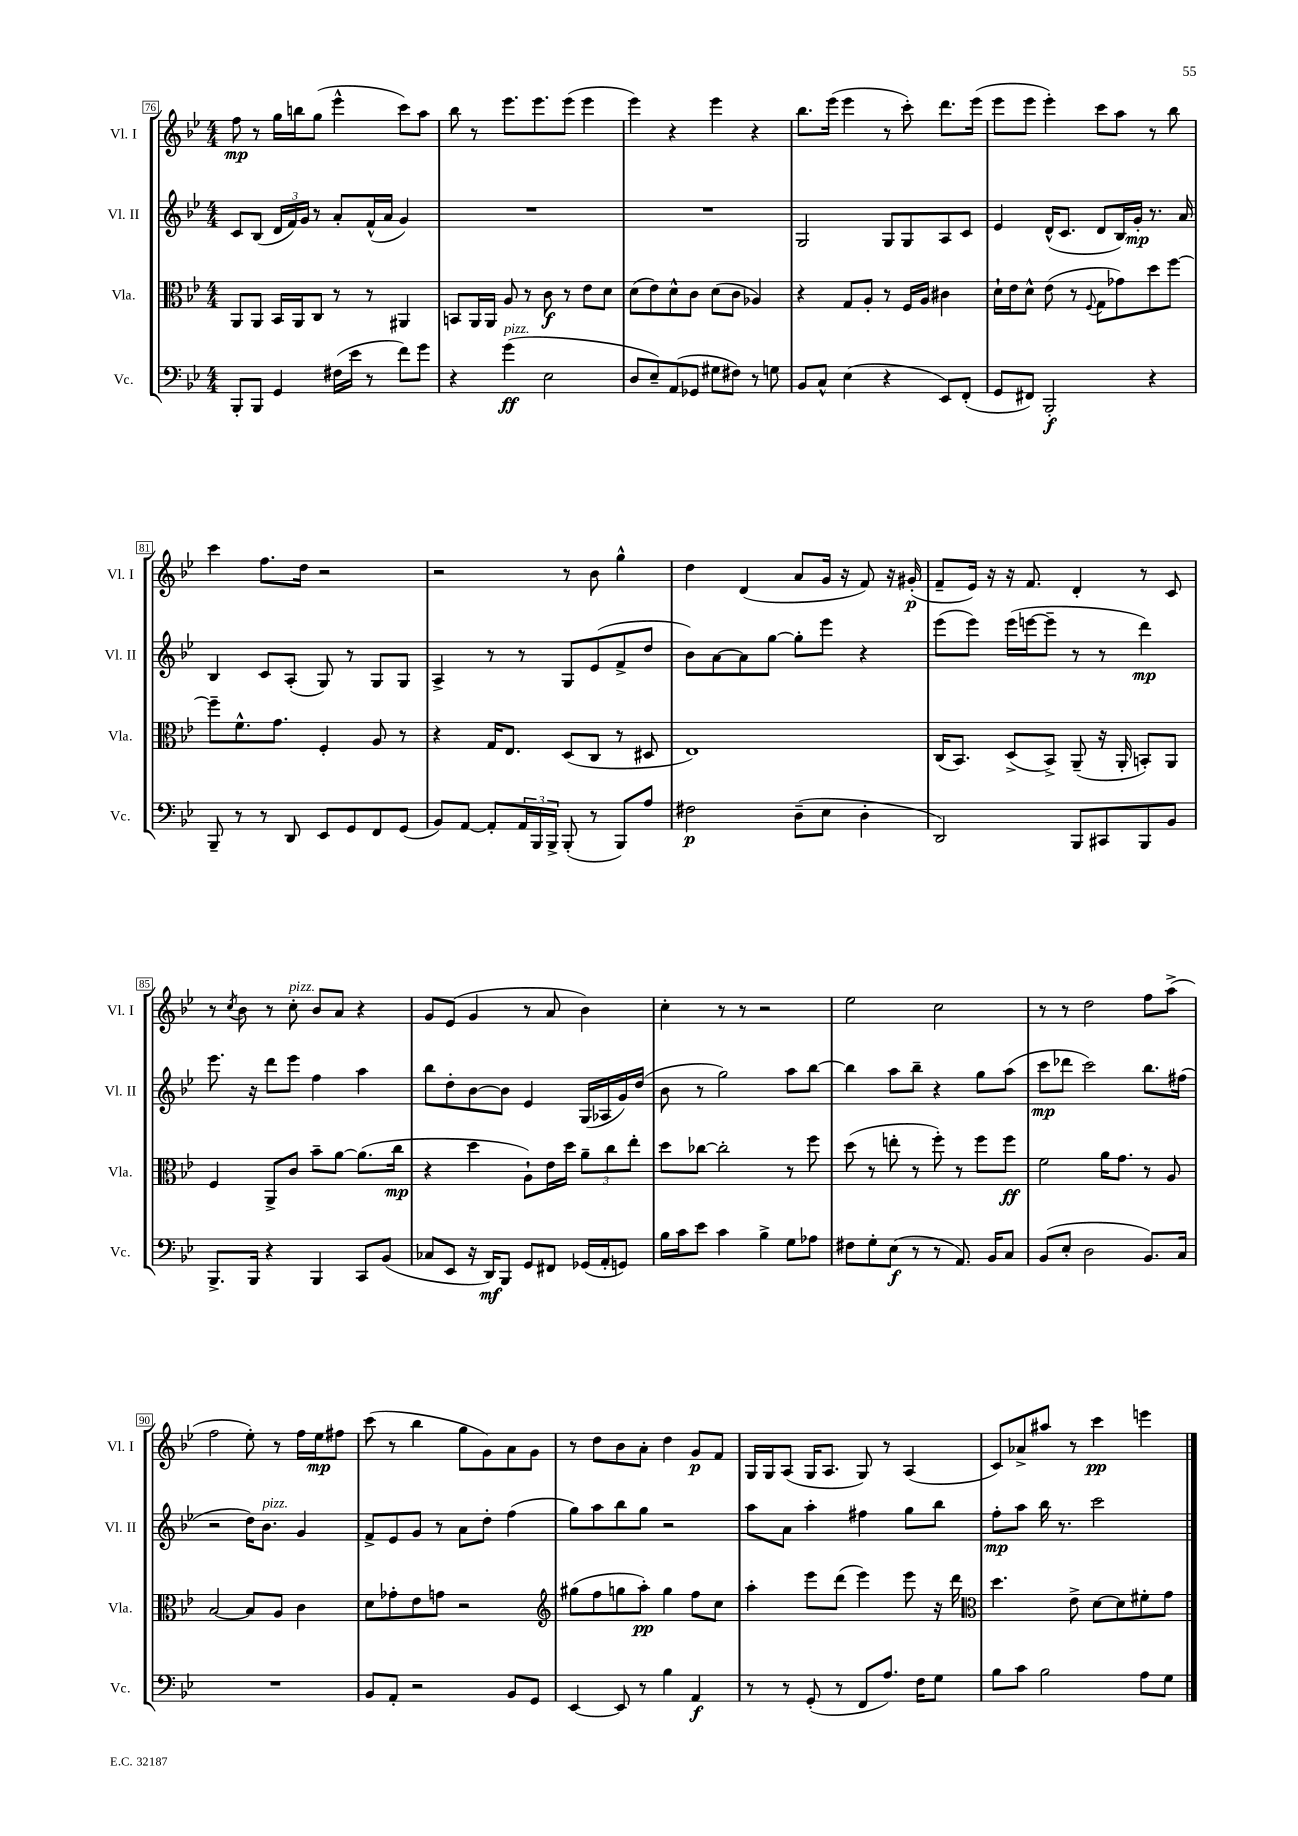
<<
\new StaffGroup <<
\new Staff = "s0" \with { instrumentName = "Vl. I" shortInstrumentName = "Vl. I" } {
    \clef treble \key bes \major \numericTimeSignature \time 4/4
    f''8\mp r8 g''16 b''16 g''8( ees'''4-^ c'''8) a''8 |
    bes''8 r8 ees'''8. ees'''8. ees'''8( ees'''4 |
    ees'''4) r4 ees'''4 r4 |
    bes''8. ees'''16( ees'''4 r8 c'''8-.) d'''8. ees'''16( |
    ees'''8 ees'''8 ees'''4-.) c'''8 a''8 r8 bes''8 |
    c'''4 f''8. d''16 r2 |
    r2 r8 bes'8 g''4-^ |
    d''4 d'4( a'8 g'16 r16 f'8) r16 gis'16-.\p( |
    f'8-- ees'16) r16 r16 f'8. d'4-. r8 c'8 |
    r8 \acciaccatura { c''8 } bes'8 r8 c''8-.^\markup { \italic "pizz." } bes'8 a'8 r4 |
    g'8 ees'8( g'4 r8 a'8 bes'4) |
    c''4-. r8 r8 r2 |
    ees''2 c''2 |
    r8 r8 d''2 f''8 a''8->( |
    f''2 ees''8-.) r8 f''16 ees''16\mp fis''8 |
    c'''8( r8 bes''4 g''8 g'8) a'8 g'8 |
    r8 d''8 bes'8 a'8-. d''4 g'8\p f'8 |
    g16 g16 a8( g16 a8. g8) r8 a4( |
    c'8) aes'8-> ais''8 r8 c'''4\pp e'''4 \bar "|." |
}
\new Staff = "s1" \with { instrumentName = "Vl. II" shortInstrumentName = "Vl. II" } {
    \clef treble \key bes \major \numericTimeSignature \time 4/4
    c'8 bes8( \tuplet 3/2 { d'16 f'16) g'16 } r8 a'8-. f'16-^( a'16 g'4) |
    R1 |
    R1 |
    g2 g8 g8 a8 c'8 |
    ees'4 d'16-^( c'8. d'8 bes16) g'16-.\mp r8. a'16 |
    bes4 c'8 a8-.( g8) r8 g8 g8 |
    a4-> r8 r8 g8 ees'8( f'8-> d''8 |
    bes'8) a'8~ a'8 g''8~ g''8-. ees'''8 r4 |
    ees'''8( ees'''8) ees'''16( e'''16~ e'''8-- r8 r8 d'''4\mp) |
    ees'''8. r16 d'''8 ees'''8 f''4 a''4 |
    bes''8 d''8-. bes'8~ bes'8 ees'4 g16( aes16 g'16) d''16( |
    bes'8 r8 g''2) a''8 bes''8~ |
    bes''4 a''8 bes''8-- r4 g''8 a''8( |
    c'''8\mp des'''8 c'''2) bes''8. fis''16( |
    r2 d''16) bes'8.^\markup { \italic "pizz." } g'4 |
    f'8-> ees'8 g'8 r8 a'8 d''8-. f''4( |
    g''8) a''8 bes''8 g''8 r2 |
    a''8 a'8 a''4-. fis''4 g''8 bes''8 |
    f''8-.\mp a''8 bes''16 r8. c'''2 \bar "|." |
}
\new Staff = "s2" \with { instrumentName = "Vla." shortInstrumentName = "Vla." } {
    \clef alto \key bes \major \numericTimeSignature \time 4/4
    a,8 a,8 bes,16 a,16 c8 r8 r8 ais,4 |
    b,8 a,16 a,16 a8 r8 c'8\f r8 ees'8 d'8 |
    d'8( ees'8) d'8-^ c'8 d'8( c'8 aes4) |
    r4 g8 a8-. r8 f16 a16 cis'4 |
    d'16-! ees'16 d'8-^ ees'8( r8 \appoggiatura { f8 } g8 ges'8) d''8 f''8~ |
    f''8-- f'8.-^ g'8. f4-. a8 r8 |
    r4 g16 ees8. d8( c8 r8 dis8 |
    ees1) |
    c16( bes,8.) d8->( bes,8->) a,8--( r16 a,16-. b,8-.) a,8 |
    f4 a,8-> c'8 bes'8-- a'8~ a'8.( c''16\mp |
    r4 d''4 a8-!) ees'16 d''16 \tuplet 3/2 { a'8-- c''8 ees''8-. } |
    d''8 ces''8~ ces''2-. r8 f''8 |
    d''8( r8 e''8-. r8 f''8-.) r8 f''8 f''8\ff |
    f'2 a'16 g'8. r8 a8 |
    bes2~ bes8 a8 c'4 |
    d'8 ges'8-. ees'8 g'8 r2 |
    \clef treble gis''8( f''8 g''8 a''8-.\pp) g''4 f''8 c''8 |
    a''4-. ees'''8 d'''8( ees'''4) ees'''8 r16 d'''16 |
    \clef alto d''4. ees'8-> d'8~ d'8 fis'8-. g'8 \bar "|." |
}
\new Staff = "s3" \with { instrumentName = "Vc." shortInstrumentName = "Vc." } {
    \clef bass \key bes \major \numericTimeSignature \time 4/4
    bes,,8-. bes,,8 g,4 fis16( ees'16 r8 f'8) g'8 |
    r4 g'4\ff^\markup { \italic "pizz." }( ees2 |
    d8 ees8--) a,8( ges,8 gis8 fis8) r8 g8 |
    bes,8 c8-^ ees4( r4 ees,8) f,8-.( |
    g,8 fis,8) bes,,2-.\f r4 |
    bes,,8-- r8 r8 d,8 ees,8 g,8 f,8 g,8( |
    bes,8) a,8~ a,8-. \tuplet 3/2 { a,16 bes,,16 bes,,16-> } bes,,8-.( r8 bes,,8) a8 |
    fis2\p d8--( ees8 d4-. |
    d,2) bes,,8 cis,8 bes,,8 bes,8 |
    bes,,8.-> bes,,16 r4 bes,,4 c,8 bes,8( |
    ces8 ees,8 r16 d,16\mf) bes,,8 g,8 fis,8 ges,16( a,16-. g,8) |
    bes16 c'16 ees'8 c'4 bes4-> g8 aes8 |
    fis8 g8-. ees8\f( r8 r8 a,8.) bes,16 c8 |
    bes,8( ees8-. d2 bes,8.) c16 |
    R1 |
    bes,8 a,8-. r2 bes,8 g,8 |
    ees,4~ ees,8 r8 bes4 a,4\f |
    r8 r8 g,8-.( r8 f,8 a8.) f16 g8 |
    bes8 c'8 bes2 a8 g8 \bar "|." |
}
>>
>>
\layout { \context { \Score currentBarNumber = #76 \override BarNumber.stencil = #(make-stencil-boxer 0.1 0.3 ly:text-interface::print) } }
